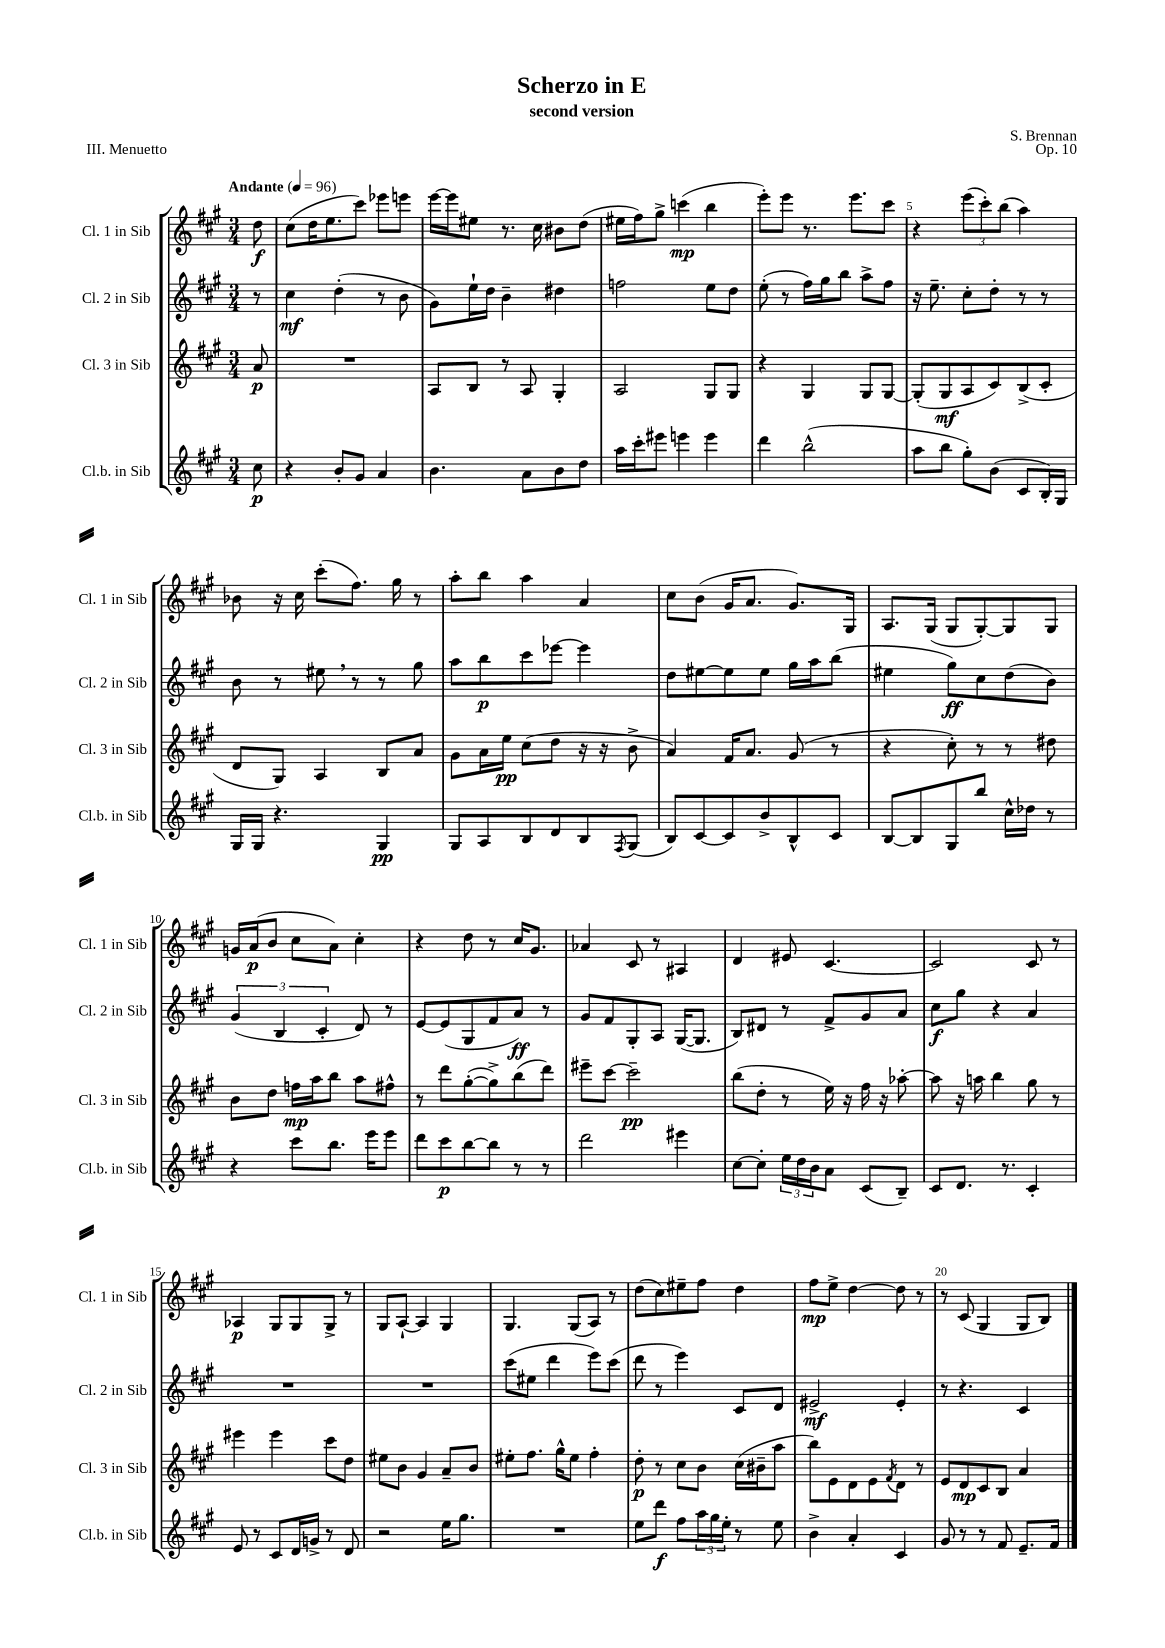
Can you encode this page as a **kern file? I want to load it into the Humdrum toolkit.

**kern	**kern	**kern	**kern
*staff4	*staff3	*staff2	*staff1
*clefG2	*clefG2	*clefG2	*clefG2
*k[f#c#g#]	*k[f#c#g#]	*k[f#c#g#]	*k[f#c#g#]
*M3/4	*M3/4	*M3/4	*M3/4
*MM96	*MM96	*MM96	*MM96
8cc#\	8a/	8r	8dd\
=	=	=	=
4r	2.r	4cc#\	(8cc#\L
.	.	.	16dd\K
.	.	.	8.ee\
8b'/L	.	(4dd'\	.
8g#/J	.	.	8ccc#\J)
4a/	.	8r	8eee-\L
.	.	8b\	8eee\J
=	=	=	=
4.b\	8A/L	8g#\L)	[16eee\LL
.	.	.	16eee\]J
.	8B/J	16ee`\L	8ee#\J
.	.	16dd\JJ	.
.	8r	4b~\	8.r
8a\L	8A/	.	.
.	.	.	16cc#\
8b\	4G#'/	4dd#\	8b#\L
8dd\J	.	.	(8dd\J
=	=	=	=
16aa\LL	2A/	2ff\	16ee#\LL
16ccc#'\J	.	.	16ff#\J)
8eee#\J	.	.	8gg#^\J
4eee\	.	.	(4ccc\
4eee\	8G#/L	8ee\L	4bb\
.	8G#/J	8dd\J	.
=	=	=	=
4ddd\	4r	(8ee'\	8eee'\L)
.	.	8r	8eee\J
(2bb^^\	4G#/	16ff#\LL)	8.r
.	.	16gg#\J	.
.	.	8bb\J	.
.	.	.	8.eee\L
.	8G#/L	8aa^\L	.
.	[8G#/J	8ff#\J	8ccc#\J
=	=	=	=
8aa\L	(8G#'/]L	16r	4r
.	.	8.ee~\	.
8bb\J	8G#/	.	.
8gg#'\L)	8A/	8cc#'\L	(12eee\L
.	.	.	12ccc#'\)
(8b\J	8c#/)	8dd'\J	.
.	.	.	(12bb\J
8c#/L	(8B^/	8r	4aa\)
16B'/L)	8c#'/J	8r	.
16G#/JJ	.	.	.
=	=	=	=
16G#/LL	8d/L	8b\	8b-\
16G#/JJ	.	.	.
4.r	8G#/J)	8r	16r
.	.	.	16cc#\
.	4A/	8ee#\	(8ccc#'\L
.	.	8r	8.ff#\J)
4G#/	8B/L	8r	.
.	.	.	16gg#\
.	8a/J	8gg#\	8r
=	=	=	=
8G#/L	8g#\L	8aa\L	8aa'\L
8A/	16a\L	8bb\	8bb\J
.	16ee\JJ	.	.
8B/	(8cc#\L	8ccc#\	4aa\
8d/	8dd\J	[8eee-\J	.
8B/	16r	4eee-\]	4a/
.	16r	.	.
8qF#/	.	.	.
(8G#/J	8b^\	.	.
=	=	=	=
8B/L)	4a/)	8dd\L	8cc#\L
[8c#/	.	[8ee#\	(8b\J
8c#/]	16f#/LK	8ee#\]	16g#/LK
.	8.a/J	.	8.a/J
8b^/	.	8ee#\J	.
8B^^/	(8g#/	16gg#\LL	8.g#/L)
.	.	16aa\J	.
8c#/J	8r	(8bb\J	.
.	.	.	16G#/Jk
=	=	=	=
[8B/L	4r	4ee#\	8.A/L
8B/]	.	.	.
.	.	.	(16G#/Jk
8G#/	8cc#'\)	8gg#\L)	8G#/L
8bb/J	8r	8cc#\	[8G#'/)
16cc#^^\LL	8r	(8dd\	8G#/]
16dd-\JJ	.	.	.
8r	8dd#\	8b\J)	8G#/J
=	=	=	=
4r	8b\L	(6g#/	16g/LL
.	.	.	(16a/J
.	8dd\J	.	8b/J
.	.	6B/	.
8ccc#\L	16ff\LL	.	8cc#\L
.	16aa\J	.	.
.	.	6c#'/	.
8.bb\J	8bb\J	.	8a\J)
.	8aa\L	8d/)	4cc#'\
16eee\LK	.	.	.
8eee\J	8ff#^^\J	8r	.
=	=	=	=
8ddd\L	8r	[8e/L	4r
8ccc#\	8ddd\L	(8e/]	.
[8bb\	([8gg#'\	8G#/	8dd\
8bb\]J	8gg#^\])	8f#/	8r
8r	(8bb\	8a/J)	16cc#/LK
.	.	.	8.g#/J
8r	8ddd\J)	8r	.
=	=	=	=
2ddd\	8eee#~\L	8g#/L	4a-/
.	[8ccc#\J	8f#/	.
.	2ccc#~\]	8G#'/	8c#/
.	.	8A/J	8r
4eee#\	.	([16G#/LK	4A#/
.	.	8.G#/]J	.
=	=	=	=
[8cc#\L	(8bb\L	8B/L)	4d/
8cc#'\]J	8dd'\J	8d#/J	.
24ee\LL	8r	8r	8e#/
24dd\	.	.	.
24b\J	.	.	.
8a\J	16ee\)	8f#^/L	[4.c#/
.	16r	.	.
(8c#/L	16ff#\	8g#/	.
.	16r	.	.
8B~/J)	[8aa-'\	8a/J	.
=	=	=	=
8c#/L	8aa-\]	8cc#\L	2c#/]
8.d/J	16r	8gg#\J	.
.	16aa\	.	.
.	4bb\	4r	.
8.r	.	.	.
4c#'/	8gg#\	4a/	8c#/
.	8r	.	8r
=	=	=	=
8e/	4eee#\	2.r	4A-/
8r	.	.	.
8c#/L	4eee#\	.	8G#/L
16d/L	.	.	8G#/
16g^/JJ	.	.	.
8r	8ccc#\L	.	8G#^/J
8d/	8dd\J	.	8r
=	=	=	=
2r	8ee#\L	2.r	8G#/L
.	8b\J	.	[8A`/J
.	4g#/	.	4A/]
16ee\LK	8a~/L	.	4G#/
8.gg#\J	.	.	.
.	8b/J	.	.
=	=	=	=
2.r	8ee#'\L	(8ccc#\L	4.G#/
.	8.ff#\J	8ee#\J	.
.	.	4ddd\	.
.	16gg#^^\LK	.	.
.	8ee#\J	.	(8G#/L
.	4ff#'\	8eee\L)	8A/J)
.	.	(8ccc#\J	8r
=	=	=	=
8ee\L	8dd'\	8ddd\	(8dd\L
8ddd\J	8r	8r	8cc#\)
8ff#\L	8cc#\L	4eee\)	8ee#~\
24aa\L	8b\J	.	8ff#\J
24gg#\	.	.	.
24ee'\JJ	.	.	.
8r	(16cc#\LL	8c#/L	4dd\
.	16b#~\J	.	.
8ee\	8aa\J	8d/J	.
=	=	=	=
4b^\	8bb\L)	2e#^/	8ff#\L
.	8e\	.	8ee^\J
4a'/	8d\	.	[4dd\
.	8e\	.	.
.	8qf#/	.	.
4c#/	8d\J	4e#'/	8dd\]
.	8r	.	8r
=	=	=	=
8g#/	8e/L	8r	8r
8r	8d/	4.r	(8c#/
8r	8c#/	.	4G#/
8f#/	8B/J	.	.
8.e~/L	4a/	4c#/	8G#/L
.	.	.	8B/J)
16f#/Jk	.	.	.
==	==	==	==
*-	*-	*-	*-
